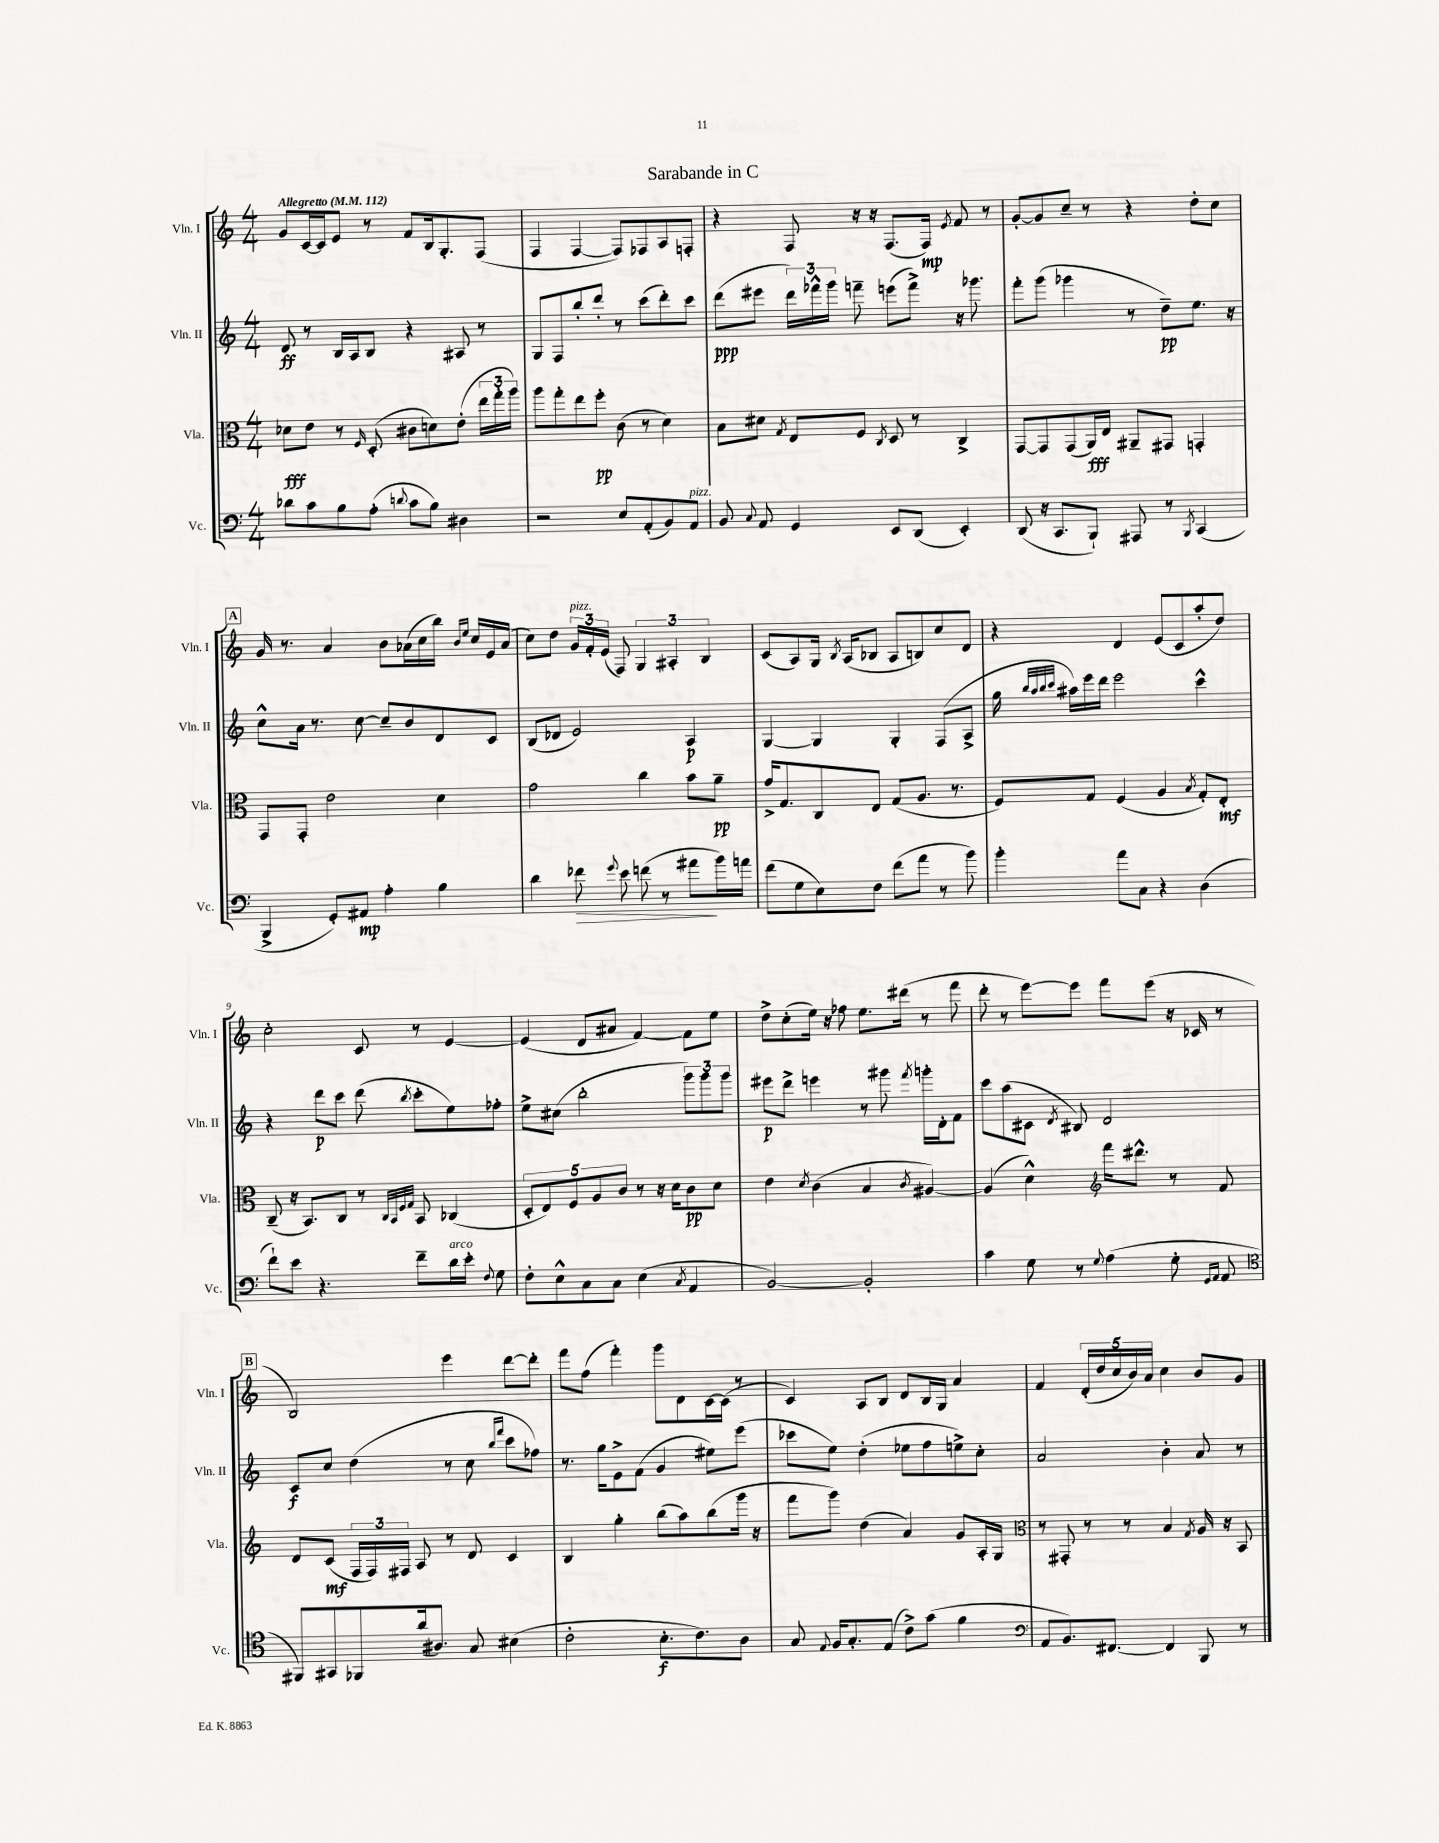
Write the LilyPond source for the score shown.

\header { title = "Sarabande in C" }
<<
\new StaffGroup <<
\new Staff = "s0" \with { instrumentName = "Vln. I" shortInstrumentName = "Vln. I" } {
    \clef treble \key c \major \numericTimeSignature \time 4/4 \tempo "Allegretto" 4 = 112
    \autoBeamOff g'8[ c'16~ c'16 e'8] r8 f'8[ b16 g8.-. f8]( |
    f4 f4~ f8[) fes8 a8 f8]-. |
    r4 f8 r16 r16 f8.[( f16]\mp) \acciaccatura { e'8 } f'8 r8 |
    g'8[~-. g'8 c''8]-- r8 r4 d''8[-. c''8] |
    \mark \markup { \box "A" } g'16 r8. a'4 b'8[ aes'16( c''16 b''16]) \grace { b'16[ e''16] } c''16[ e'16 aes'16]( |
    c''8[) d''8] \tuplet 3/2 { g'16[^\markup { \italic "pizz." } f'16-. e'16]( } f8) \tuplet 3/2 { g4 ais4-. b4 } |
    c'8[( a8) g16] \acciaccatura { b8 } a16[( bes8] a8[ b8) c''8 d'8] |
    r4 d'4 e'8[( c'8 a''8-. d''8]) |
    c''2-. c'8 r8 e'4~ |
    e'4( d'8[ ais'8] f'4~) f'8[ e''8] |
    d''8[-> c''8-.( e''16]) r16 fes''8 e''8.[ dis'''16]( r8 f'''8 |
    d'''8-. r8 e'''8[~) e'''8] f'''8[ e'''8]( r16 ces'16 r8 |
    \mark \markup { \box "B" } b2) e'''4 d'''8[~ d'''8]-. |
    f'''8[ f''8]( f'''4-.) g'''8[ d'8 c'16~ c'16]( r8 |
    c'4) a8[ b8] d'8[ b16 g16] a'4 |
    f'4 \tuplet 5/4 { d'16[-.( d''16 c''16 b'16) a'16] } c''4 b'8[ g'8] \bar "|." |
}
\new Staff = "s1" \with { instrumentName = "Vln. II" shortInstrumentName = "Vln. II" } {
    \clef treble \key c \major \numericTimeSignature \time 4/4
    \autoBeamOff d'8\ff r8 b16[ a16 b8] r4 ais8 r8 |
    g8[ f8 b''8-. d'''8]-. r8 c'''8[( d'''8-.) c'''8] |
    d'''8[\ppp( eis'''8] \tuplet 3/2 { d'''16[) fes'''16-^ g'''16] } f'''8-- e'''8[( f'''8]->) r16 ges'''8. |
    f'''8[-. g'''8]( ges'''4 r8 d''8[--\pp) e''8.] r16 |
    \mark \markup { \box "A" } c''8[-^ a'16] r8. c''8~ c''8[-- b'8 d'8 c'8] |
    b8[( des'8] e'2) a4\p |
    g4~ g4 g4-. f8[( a8]-> |
    g''16 \grace { b''32[ a''32 b''32 c'''32] } ais''16[) e'''16 d'''16] e'''2 c'''4-^ |
    r4 d'''8[\p c'''8] d'''8( \acciaccatura { b''8 } c'''8[-. e''8) fes''8]-. |
    e''8[-> cis''8]( b''2-. \tuplet 3/2 { g'''8[) g'''8 g'''8] } |
    eis'''8[\p d'''8]-> e'''4 r8 gis'''8 \acciaccatura { f'''8 } g'''16[-. d'16-. f'8] |
    c'''8[ a''8( cis'8] \acciaccatura { d'8 } bis8) d'2 |
    \mark \markup { \box "B" } c'8[\f c''8] d''4( r8 c''8 \grace { b''16[ f'''16] } c'''8[ fes''8]) |
    r8. g''16[ e'8-> f'8]( g'4 eis''8[) e'''8]( |
    ces'''8[ e''8]) d''4-.( ees''8[ f''8 e''8->) c''8]-. |
    a'2 b'4-. a'8 r8 \bar "|." |
}
\new Staff = "s2" \with { instrumentName = "Vla." shortInstrumentName = "Vla." } {
    \clef alto \key c \major \numericTimeSignature \time 4/4
    \autoBeamOff des'8[\fff e'8] r8 \grace { f16 } d8-.( cis'8[ d'8) e'8]-.( \tuplet 3/2 { e''16[ g''16-. a''16]) } |
    a''8[ g''8-. e''8 f''8]-.\pp c'8( r8 d'4) |
    b8[ dis'8] \acciaccatura { g8 } e8[ f8] \acciaccatura { c8 } d8 r8 c4-> |
    g,8[~ g,8 g,8( a,16\fff) e16] ais,8[-- gis,8] g,4-. |
    \mark \markup { \box "A" } g,8[ g,8]-. e'2 d'4 |
    g'2 c''4 b'8[ a'8]--\pp |
    g'16[-> g8. c8 e8] g8[( a8.] r8. |
    f8[) g8] f4( a4 \acciaccatura { b8 } g8[-.) e8]-.\mf |
    c8--( r16 b,8.[) c8] r8 \grace { c32[ b,32 f32 g32] } b,8 ces4( |
    \tuplet 5/4 { d8[-. e8) f8 a8 c'8] } r8 r16 d'16[ c'8\pp d'8] |
    e'4 \acciaccatura { d'8 } c'4( b4 \acciaccatura { c'8 } ais4~) |
    ais4( d'4-^) \clef treble f'''16[ dis'''8.]-^ r8 f'8 |
    \mark \markup { \box "B" } d'8[ c'8]\mf( \tuplet 3/2 { f16[ f16) fis16] } a8 r8 d'8 c'4 |
    b4 g''4-. b''8[( a''8) b''8( g'''16] r16 |
    f'''8[ g'''8]) d''4( a'4) g'8[ a16-. g16] |
    \clef alto r8 gis,8-. r8 r8 b4 \acciaccatura { g8 } a16 r16 b,8 \bar "|." |
}
\new Staff = "s3" \with { instrumentName = "Vc." shortInstrumentName = "Vc." } {
    \clef bass \key c \major \numericTimeSignature \time 4/4
    \autoBeamOff des'8[ c'8 b8 a8]-.( \appoggiatura { d'8 } c'8[ b8]) dis4 |
    r2 e8[ a,8-.( b,8) a,8]^\markup { \italic "pizz." } |
    b,8 \appoggiatura { c8 } a,8 g,4 e,8[ d,8]( e,4-.) |
    d,8( r16 c,8.[ b,,8]-!) ais,,8 r8 \acciaccatura { b,,8 } c,4( |
    \mark \markup { \box "A" } b,,4-> g,8[-.) ais,8]\mp a4-. b4 |
    d'4 fes'8\> \appoggiatura { g'8 } e'8 f'8( r8 ais'8[\! b'16) a'16] |
    f'8[( g8 e8) f8] f'8[( a'8] r8 b'8) |
    b'4-. a'8[ c8] r4 d4( |
    f'8[-!) e'8] r4. f'8[-- d'16^\markup { \italic "arco" } e'16]-. \appoggiatura { f8 } g8 |
    f8[-. e8-^ c8 c8] e4( \acciaccatura { c8 } a,4 |
    b,2~) b,2-. |
    c'4 g8 r8 \appoggiatura { g8 } a4( g8-. \grace { g,16[ a,16] } a,8 |
    \mark \markup { \box "B" } \clef tenor fis,8[) gis,8 fes,8 a'16( ais8.]) g8 bis4( |
    c'2-. b8.[-.\f c'8.) a8] |
    g8 \appoggiatura { e8 } f16[ g8.-. e8]( c'8[->) g'8]( f'4 |
    \clef bass a,8[ b,8.) fis,8.]~ fis,4 b,,8 r8 \bar "|." |
}
>>
>>
